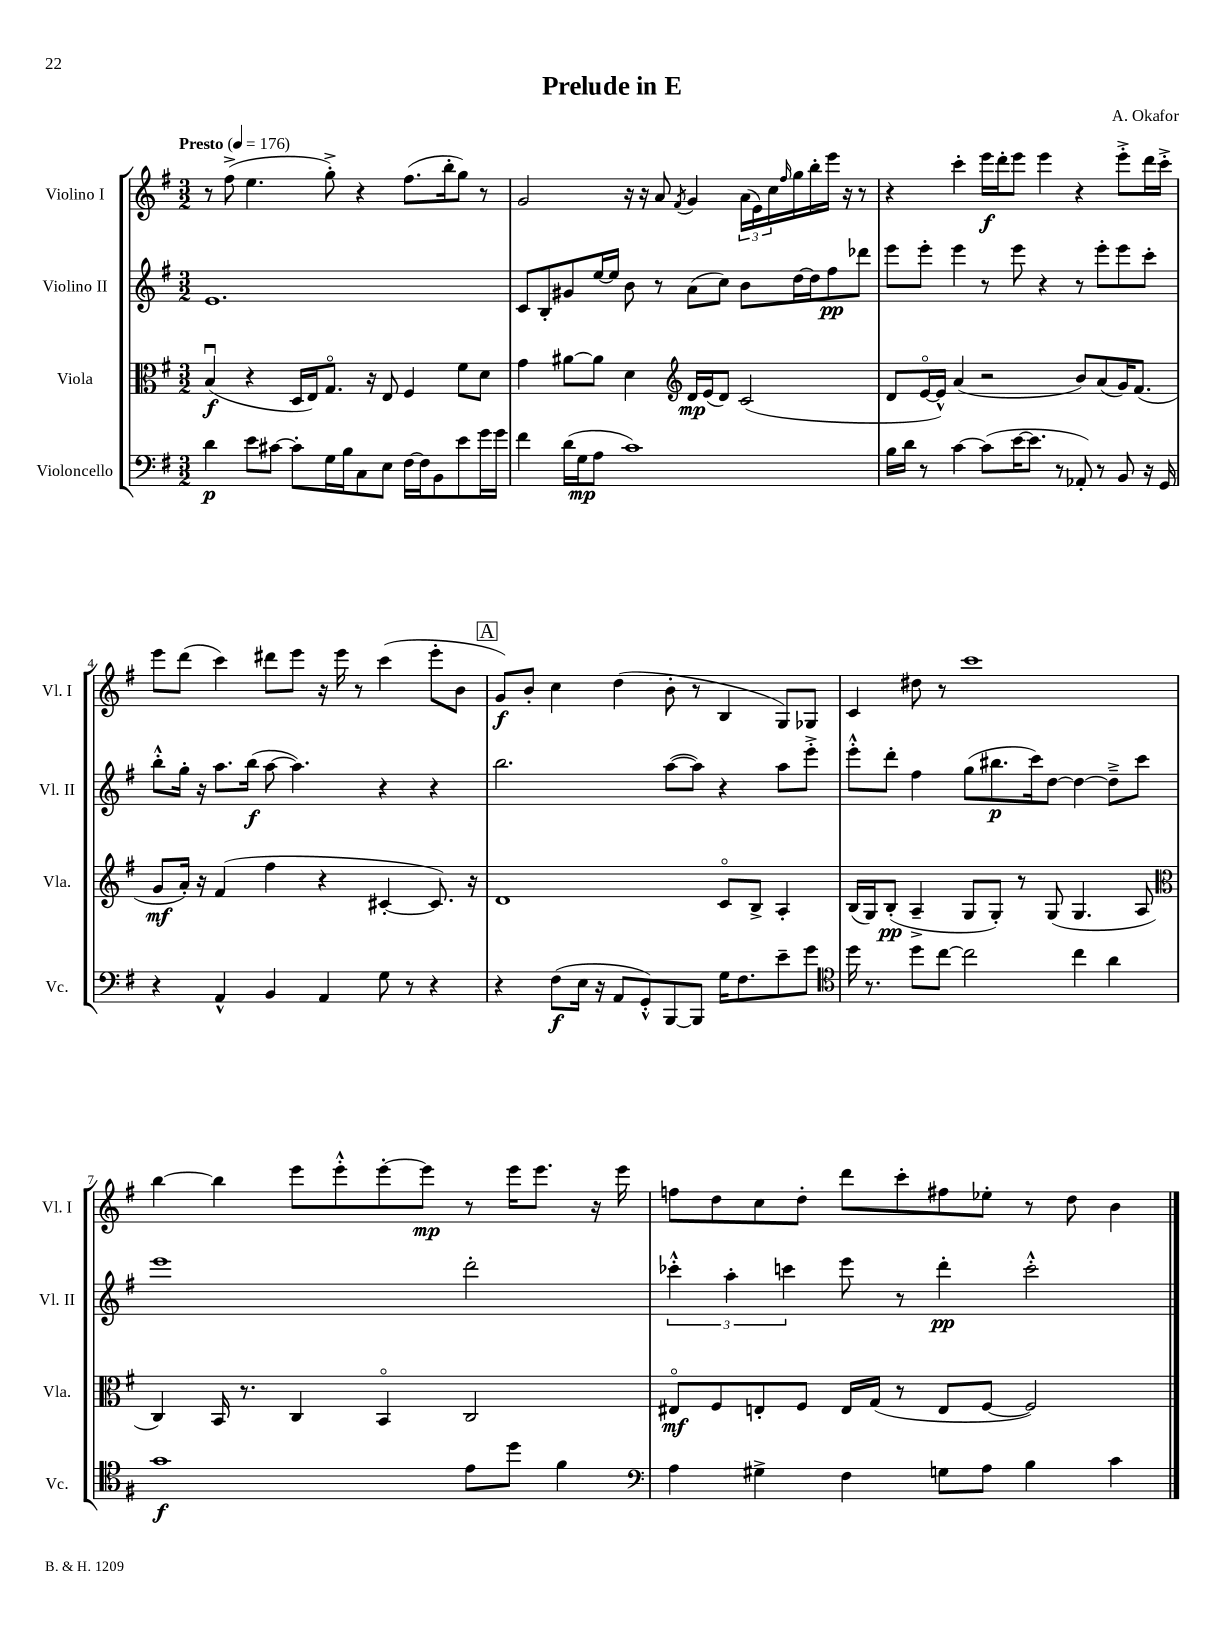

**kern	**dynam	**kern	**dynam	**kern	**dynam	**kern	**dynam
*part4	*part4	*part3	*part3	*part2	*part2	*part1	*part1
*staff4	*staff4	*staff3	*staff3	*staff2	*staff2	*staff1	*staff1
*I"Violoncello	*	*I"Viola	*	*I"Violino II	*	*I"Violino I	*
*I'Vc.	*	*I'Vla.	*	*I'Vl. II	*	*I'Vl. I	*
*clefF4	*	*clefC3	*	*clefG2	*	*clefG2	*
*k[f#]	*	*k[f#]	*	*k[f#]	*	*k[f#]	*
*M3/2	*	*M3/2	*	*M3/2	*	*M3/2	*
*MM176	*	*MM176	*	*MM176	*	*MM176	*
=1	=1	=1	=1	=1	=1	=1	=1
!	!	!	!	!	!	!LO:TX:a:B:t=Presto	!
4d\	p	(4Bu/	f	1.e	.	8r	.
.	.	.	.	.	.	(8ff#^\	.
8e\L	.	4r	.	.	.	4.ee\	.
[8c#X\J	.	.	.	.	.	.	.
8c#'\L]	.	16D/LL	.	.	.	.	.
.	.	16E/J)	.	.	.	.	.
16G\L	.	8.G/J	.	.	.	8gg'^\)	.
16B\J	.	.	.	.	.	.	.
8C\	.	.	.	.	.	4r	.
.	.	16r	.	.	.	.	.
8E\J	.	8E/	.	.	.	.	.
[16F#\LL	.	4F#/	.	.	.	(8.ff#\L	.
16F#\J]	.	.	.	.	.	.	.
8BB\	.	.	.	.	.	.	.
.	.	.	.	.	.	16bb'\k	.
8e\	.	8f#\L	.	.	.	8gg\J)	.
16g\L	.	8d\J	.	.	.	8r	.
16g\JJ	.	.	.	.	.	.	.
=2	=2	=2	=2	=2	=2	=2	=2
4f#\	.	4g\	.	8c/L	.	2g/	.
.	.	.	.	8B'/	.	.	.
(16d\LL	.	[8a#X\L	.	8g#X/	.	.	.
16G\J	mp	.	.	.	.	.	.
8A\J	.	8a#\J]	.	[16ee/L	.	.	.
.	.	.	.	16ee/JJ]	.	.	.
1c)	.	4d\	.	8b\	.	16r	.
.	.	.	.	.	.	16r	.
.	.	.	.	8r	.	8a/	.
*	*	*clefG2	*	*	*	*	*
.	.	.	.	.	.	8qf#/	.
.	.	16d/LL	mp	(8a\L	.	4g/	.
.	.	(16e/J	.	.	.	.	.
.	.	8d/J)	.	8cc\J)	.	.	.
.	.	(2c/	.	8b\L	.	(24a\LL	.
.	.	.	.	.	.	24e\)	.
.	.	.	.	.	.	24cc\	.
.	.	.	.	.	.	16qqff#/	.
.	.	.	.	[16dd\L	.	16gg\	.
.	.	.	.	16dd\J]	.	16bb'\	.
.	.	.	.	8ff#\	pp	16eee\JJ	.
.	.	.	.	.	.	16r	.
.	.	.	.	8ddd-X\J	.	8r	.
=3	=3	=3	=3	=3	=3	=3	=3
16B\LL	.	8d/L	.	8eee\L	.	4r	.
16d\JJ	.	.	.	.	.	.	.
8r	.	[16e/L	.	8eee'\J	.	.	.
.	.	16e^^/JJ])	.	.	.	.	.
[4c\	.	(4a/	.	4eee\	.	4ccc'\	.
(8c\L]	.	2r	.	8r	.	16eee\LL	f
.	.	.	.	.	.	16ddd'\J	.
[16e\K	.	.	.	8eee\	.	8eee\J	.
8.e\J]	.	.	.	.	.	.	.
.	.	.	.	4r	.	4eee\	.
8r	.	.	.	.	.	.	.
8AA-X'/)	.	8b/L)	.	8r	.	4r	.
8r	.	(8a/	.	8eee'\L	.	.	.
8BB/	.	16g/K)	.	8eee\	.	8eee'^\L	.
.	.	(8.f#/J	.	.	.	.	.
16r	.	.	.	8ccc'\J	.	16ddd\L	.
16GG/	.	.	.	.	.	16ccc'^\JJ	.
!!LO:LB:g=z
=4	=4	=4	=4	=4	=4	=4	=4
4r	.	8g/L	mf	8bb'^^\L	.	8eee\L	.
.	.	16a'/Jk)	.	16gg'\Jk	.	(8ddd\J	.
.	.	16r	.	16r	.	.	.
4AA^^/	.	(4f#/	.	8.aa\L	.	4ccc\)	.
.	.	.	.	(16bb\Jk	f	.	.
4BB/	.	4ff#\	.	[8aa\	.	8ddd#X\L	.
.	.	.	.	4.aa\])	.	8eee\J	.
4AA/	.	4r	.	.	.	16r	.
.	.	.	.	.	.	16eee\	.
.	.	.	.	.	.	8r	.
8G\	.	[4c#X'/	.	4r	.	(4ccc\	.
8r	.	.	.	.	.	.	.
4r	.	8.c#/])	.	4r	.	8eee'\L	.
.	.	.	.	.	.	8b\J	.
.	.	16r	.	.	.	.	.
!!LO:REH:place=s1:t=A
=5	=5	=5	=5	=5	=5	=5	=5
4r	.	1d	.	2.bb\	.	8g/L)	f
.	.	.	.	.	.	8b'/J	.
(8F#\L	f	.	.	.	.	4cc\	.
16E\Jk	.	.	.	.	.	.	.
16r	.	.	.	.	.	.	.
8AA/L	.	.	.	.	.	(4dd\	.
8GG'^^/)	.	.	.	.	.	.	.
[8BBB/	.	.	.	([8aa\L	.	8b'\	.
8BBB/J]	.	.	.	8aa\J])	.	8r	.
16G\KL	.	8c/L	.	4r	.	4B/	.
8.F#\	.	.	.	.	.	.	.
.	.	8B^/J	.	.	.	.	.
8e~\	.	4A'/	.	8aa\L	.	8G/L)	.
8g\J	.	.	.	8eee'^\J	.	8G-X/J	.
=6	=6	=6	=6	=6	=6	=6	=6
*clefC4	*	*	*	*	*	*	*
16dd\	.	(16B/LL	.	8eee'^^\L	.	4c/	.
8.r	.	16G/J)	.	.	.	.	.
.	.	(8B'/J	pp	8ddd'\J	.	.	.
8dd\L	.	4A~^/	.	4ff#\	.	8dd#X\	.
[8cc\J	.	.	.	.	.	8r	.
2cc\]	.	8G/L	.	(8gg\L	.	1ccc	.
.	.	8G'/J)	.	8.bb#X\	p	.	.
.	.	8r	.	.	.	.	.
.	.	.	.	16ccc\k)	.	.	.
.	.	(8G/	.	[8dd\J	.	.	.
4cc\	.	4.G/	.	4dd\_	.	.	.
4a\	.	.	.	8dd~^\L]	.	.	.
.	.	8A/	.	8ccc\J	.	.	.
!!LO:LB:g=z
=7	=7	=7	=7	=7	=7	=7	=7
*	*	*clefC3	*	*	*	*	*
1g	f	4C/)	.	1eee	.	[4bb\	.
.	.	16BB/	.	.	.	4bb\]	.
.	.	8.r	.	.	.	.	.
.	.	4C/	.	.	.	8eee\L	.
.	.	.	.	.	.	8eee'^^\	.
.	.	4BB/	.	.	.	[8eee'\	.
.	.	.	.	.	.	8eee\J]	mp
8e\L	.	2C/	.	2ddd'\	.	8r	.
8dd\J	.	.	.	.	.	16eee\KL	.
.	.	.	.	.	.	8.eee\J	.
4f#\	.	.	.	.	.	.	.
.	.	.	.	.	.	16r	.
.	.	.	.	.	.	16eee\	.
=8	=8	=8	=8	=8	=8	=8	=8
*clefF4	*	*	*	*	*	*	*
4A\	.	8E#X/L	mf	6ccc-X'^^\	.	8ffn\L	.
.	.	8F#/	.	.	.	8dd\	.
.	.	.	.	6aa'\	.	.	.
4G#X^\	.	8En'/	.	.	.	8cc\	.
.	.	.	.	6cccn\	.	.	.
.	.	8F#/J	.	.	.	8dd'\J	.
4F#\	.	16E/LL	.	8eee\	.	8ddd\L	.
.	.	(16G/JJ	.	.	.	.	.
.	.	8r	.	8r	.	8ccc'\	.
8Gn\L	.	8E/L	.	4ddd'\	pp	8ff#X\	.
8A\J	.	[8F#/J	.	.	.	8ee-X'\J	.
4B\	.	2F#/])	.	2ccc'^^\	.	8r	.
.	.	.	.	.	.	8dd\	.
4c\	.	.	.	.	.	4b\	.
==	==	==	==	==	==	==	==
*-	*-	*-	*-	*-	*-	*-	*-
